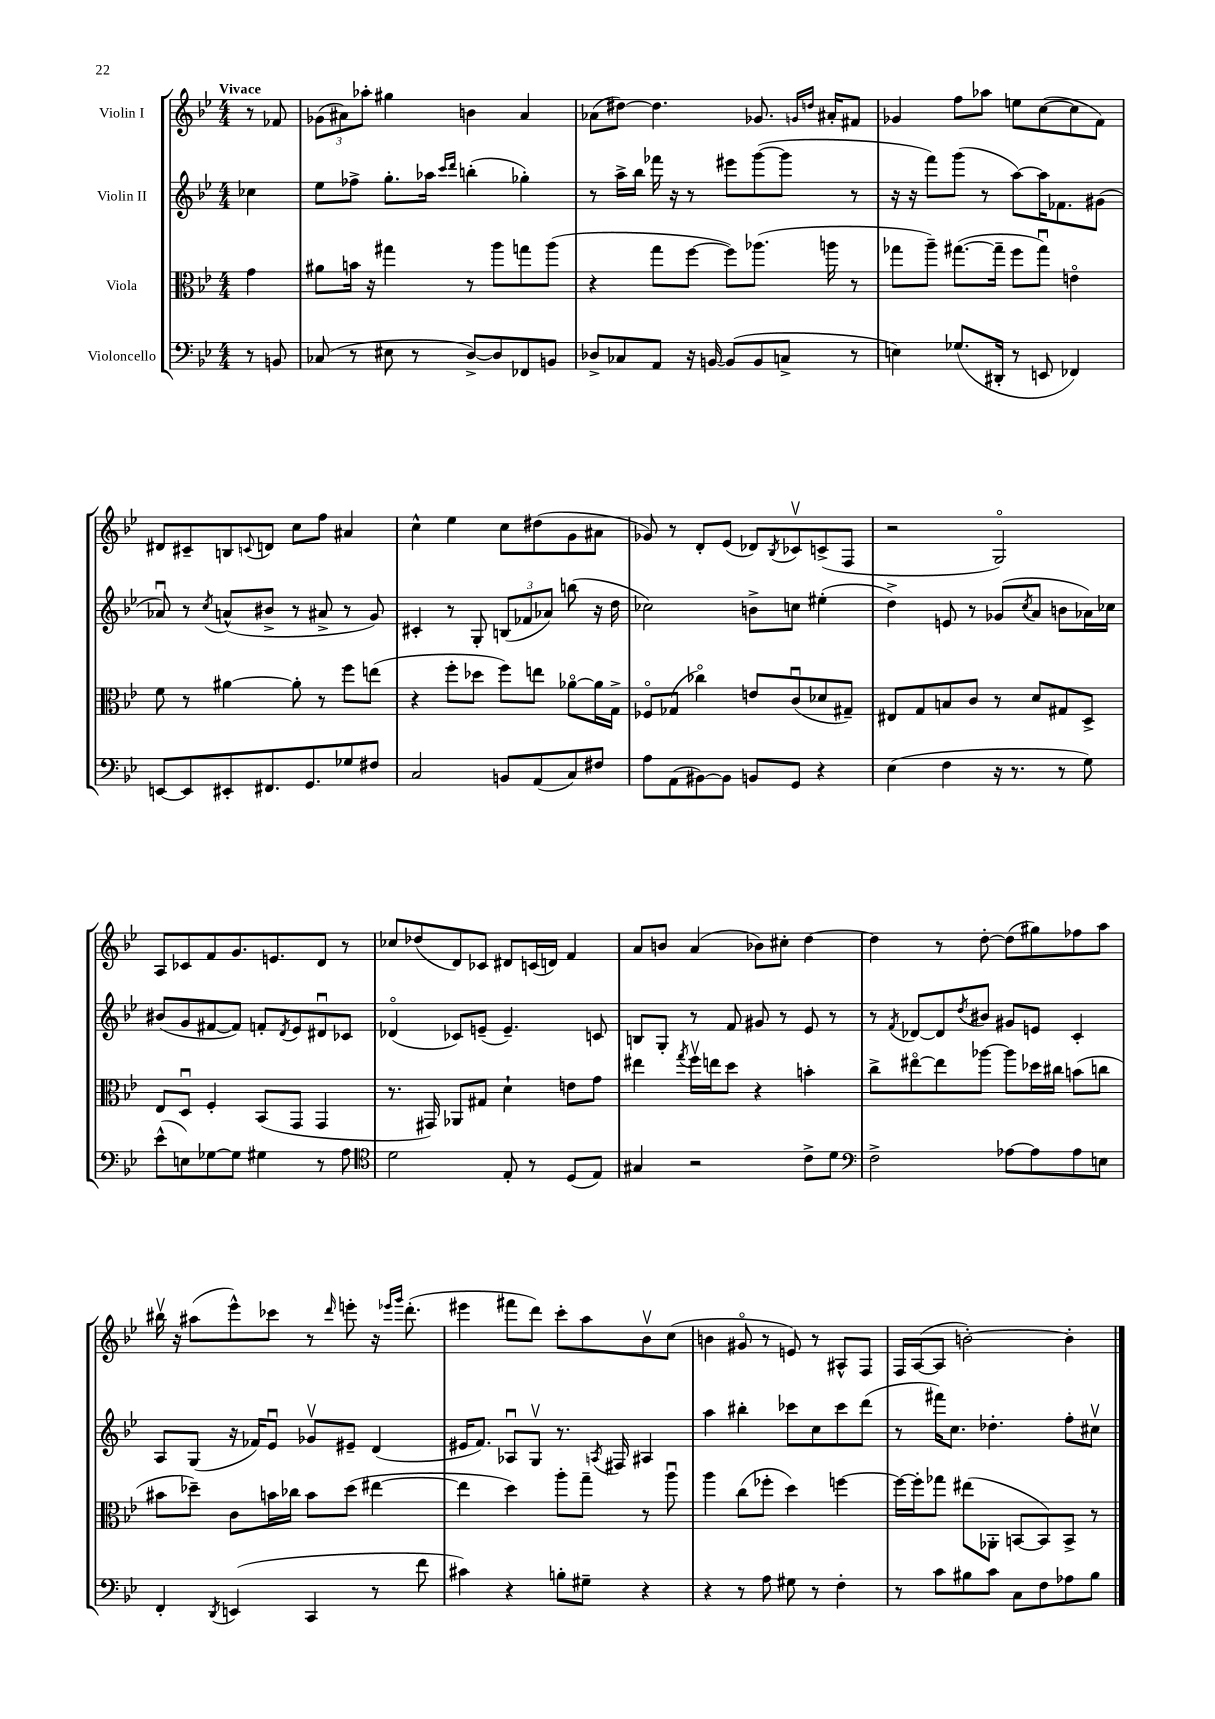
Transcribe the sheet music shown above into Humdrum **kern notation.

**kern	**kern	**kern	**kern
*part4	*part3	*part2	*part1
*staff4	*staff3	*staff2	*staff1
*I"Violoncello	*I"Viola	*I"Violin II	*I"Violin I
*clefF4	*clefC3	*clefG2	*clefG2
*k[b-e-]	*k[b-e-]	*k[b-e-]	*k[b-e-]
*M4/4	*M4/4	*M4/4	*M4/4
=	=	=	=
!	!	!	!LO:TX:a:B:t=Vivace
8r	4g\	4cc-X\	8r
8BBn/	.	.	8f-X/
=1	=1	=1	=1
(8C-X/	8a#X\L	8ee-\L	(12g-X\L
.	.	.	12a#X\)
8r	16bn\Jk	8ff-X^\J	.
.	.	.	12aa-X'\J
.	16r	.	.
8E#X\	4gg#X\	8.gg'\L	4gg#X\
8r	.	.	.
.	.	16aa-X\Jk	.
.	.	16qqccc/LL	.
.	.	16qqddd/JJ	.
[8D^/L)	8r	(4bbn'\	4bn\
8D/]	8aa\L	.	.
8FF-X/	8ggn\	4gg-X'\)	4a#/
8BBn/J	(8aa\J	.	.
=2	=2	=2	=2
8D-X^/L	4r	8r	(8a-X\L
8C-X/	.	16aa^\LL	[8dd#X\J)
.	.	16bb-\JJ	.
8AA/J	8gg\L	16fff-X\	4.dd#\]
.	.	16r	.
16r	[8ff\J	8r	.
[16BBn/	.	.	.
(8BB/L]	8ff\L])	8eee#X\L	.
8BB/	(8.aa-X\J	([8ggg\	8.g-X/
8Cn^/J	.	8ggg\J]	.
.	.	.	16qqgn/LL
.	.	.	16qqddn/JJ
.	16aan\	.	16a#X'/KL
8r	8r	8r	8f#X/J
=3	=3	=3	=3
4En\)	8gg-X\L	16r	4g-X/
.	.	16r	.
.	8aa~\J)	8fff\L)	.
(8.G-X/L	([8.gg#X\L	(8ggg\J	8ff\L
.	.	8r	8aa-X\J
16DD#X'/Jk	16gg#~\Jk]	.	.
8r	8ff\L	[8aa\L)	8een\L
8EEn/	8gg#u\J)	16aa\K]	([8cc\
.	.	8.f-X\	.
4FF-X/)	4en\	.	8cc\]
.	.	(8g#X\J	8f\J)
!!LO:LB:g=z
=4	=4	=4	=4
[8EEn/L	8f\	8a-Xu/)	8d#X/L
8EE/]	8r	8r	8c#X~/
.	.	8qcc/	.
8EE#X'/	[4a#X\	(8an^^/L	8Bn/
.	.	.	8qqcn/
8.FF#X/	.	8b#X^/J	8dn/J
.	8a#'\]	8r	8cc\L
8.GG/	.	.	.
.	8r	8a#X^/	8ff\J
8G-X/	8ff\L	8r	4a#X/
8F#X/J	(8een\J	8g/)	.
=5	=5	=5	=5
2C/	4r	4c#X'/	4cc^^\
.	8ff'\L	8r	4ee-\
.	8dd-X\J	8G'/	.
8BBn/L	8ff\L)	(12Bn/L	8cc\L
.	.	12f-X/	.
(8AA/	8een\J	.	(8dd#X\
.	.	12a-X/J)	.
8C/)	[8a-X\L	(8bbn\	8g\
8F#X/J	16a-\L]	16r	8a#X\J
.	16G^\JJ	16dd\	.
=6	=6	=6	=6
8A\L	8F-X/L	2cc-X\)	8g-X/)
(8AA\	(8G-X/J	.	8r
[8BB#X\)	4cc-X\)	.	8d'/L
8BB#\J]	.	.	(8e-/J
8BBn/L	8en/L	8bn^\L	8d-X/L)
.	.	.	8qB-/
8GG/J	(8cu/	8ccn\J	8c-Xv/
4r	8d-X/	(4ee#X'\	(8cn^/
.	8G#X~/J)	.	8F/J
=7	=7	=7	=7
(4E-\	8E#X/L	4dd^\)	2r
.	8G/	.	.
4F\	8Bn/	8en/	.
.	8c/J	8r	.
16r	8r	(8g-X/L	2G/)
8.r	.	.	.
.	.	8qcc/	.
.	8d/L	8a/J	.
8r	8G#X/	8bn\L	.
8G\)	8D^/J	16a-X\L)	.
.	.	16cc-X\JJ	.
!!LO:LB:g=z
=8	=8	=8	=8
(8e-^^\L	8E-/L	(8b#X/L	8A/L
8En\)	8Du/J	8g/	8c-X/
[8G-X\	4F'/	[8f#X/	8f/
8G-\J]	.	8f#/J])	8.g/
4G#X\	(8BB-/L	8fn'/L	.
.	.	.	8.en/
.	.	8qd/	.
.	8GG/J	8e-/	.
8r	4GG/	8d#Xu/	8d/J
8A\	.	8c-X/J	8r
=9	=9	=9	=9
*clefC4	*	*	*
2d\	8.r	(4d-X/	8cc-X/L
.	.	.	(8dd-X/
.	16GG#X/)	.	.
.	8AA-X/L	8c-X/L)	8d/)
.	8G#X/J	(8en~/J	8c-X/J
8E-'/	4d`\	4.e~/)	8d#X/L
8r	.	.	(16cn/L
.	.	.	16dn/JJ)
(8D/L	8en\L	.	4f/
8E-/J)	8g\J	8cn/	.
=10	=10	=10	=10
4G#X/	4ee#X\	8Bn/L	8a/L
.	.	8G'/J	8bn/J
.	8qgg/	.	.
2r	16ffv\LL	8r	(4a/
.	16een\J	.	.
.	8dd\J	8f/	.
.	4r	8g#X/	8b-X\L)
.	.	8r	8cc#X'\J
8c^\L	4bn'\	8e-/	[4dd\
8d\J	.	8r	.
=11	=11	=11	=11
*clefF4	*	*	*
2F^\	8cc^\L	8r	4dd\]
.	.	8qf/	.
.	[8ee#X\	[8d-X/L	.
.	8ee#\]	8d-/]	8r
.	.	8qdd/	.
.	[8aa-X\J	8b#X/J	[8dd'\
[8A-X\L	8aa-\L]	8g#X/L	(8dd\L]
8A-\]	16dd-X\L	8en/J	8gg#X\)
.	16cc#X\JJ	.	.
8A-\	(8bn\L	4c'/	8ff-X\
8En\J	8ccn\J	.	8aa\J
!!LO:LB:g=z
=12	=12	=12	=12
4FF'/	8b#X\L	8A/L	16bb#Xv\
.	.	.	16r
.	8dd-X~\J)	(8G/J	(8aa#X\L
8qDD/	.	.	.
(4EEn/	8c\L	16r	8eee-^^\)
.	.	16f-X/KL)	.
.	16bn\L	8e-u/J	8ccc-X\J
.	16cc-X\JJ	.	.
4CC/	8b\L	8g-Xv/L	8r
.	.	.	16qqddd/
.	(8dd-\J	8e#X~/J	8eeen'\
8r	[4ee#X\	(4d/	16r
.	.	.	16qqeee-X/LL
.	.	.	16qqggg/JJ
.	.	.	(8.ddd'\
8f\	.	.	.
=13	=13	=13	=13
4c#X\)	4ee#\]	16e#X/KL	4eee#X\
.	.	8.f/J)	.
4r	4dd\)	8A-Xu/L	8fff#X\L
.	.	8Gv/J	8ddd\J)
8Bn'\L	8aa'\L	8.r	8ccc'\L
8G#X~\J	8gg~\J	.	8aa\
.	.	8qAn/	.
.	.	16F#X/	.
4r	8r	4A#X/	8b-v\
.	8aau\	.	(8cc\J
=14	=14	=14	=14
4r	4aa\	4aa\	4bn\
8r	(8cc\L	4bb#X'\	8g#X/
8A\	8ff-X'\J	.	8r
8G#X\	4dd\)	8ccc-X\L	8en/)
8r	.	8cc\	8r
4F'\	[4ffn\	8ccc-\	8A#X^^/L
.	.	(8ddd\J	8F/J
=15	=15	=15	=15
8r	16ff\LL_	8r	16F/LL
.	16ff'\J]	.	([16A/J
8c\L	8gg-X\J	16fff#X\KL)	8A/J]
.	.	8.cc\J	.
8B#X\	(8ee#X\L	.	[2bn'\)
8c\J	8AA-X'\J	4.dd-X'\	.
8C\L	[8BBn/L	.	.
8F\	8BB/])	.	.
8A-X\	8BB^/J	8ff'\L	4b'\]
8B#\J	8r	8cc#Xv\J	.
==	==	==	==
*-	*-	*-	*-
